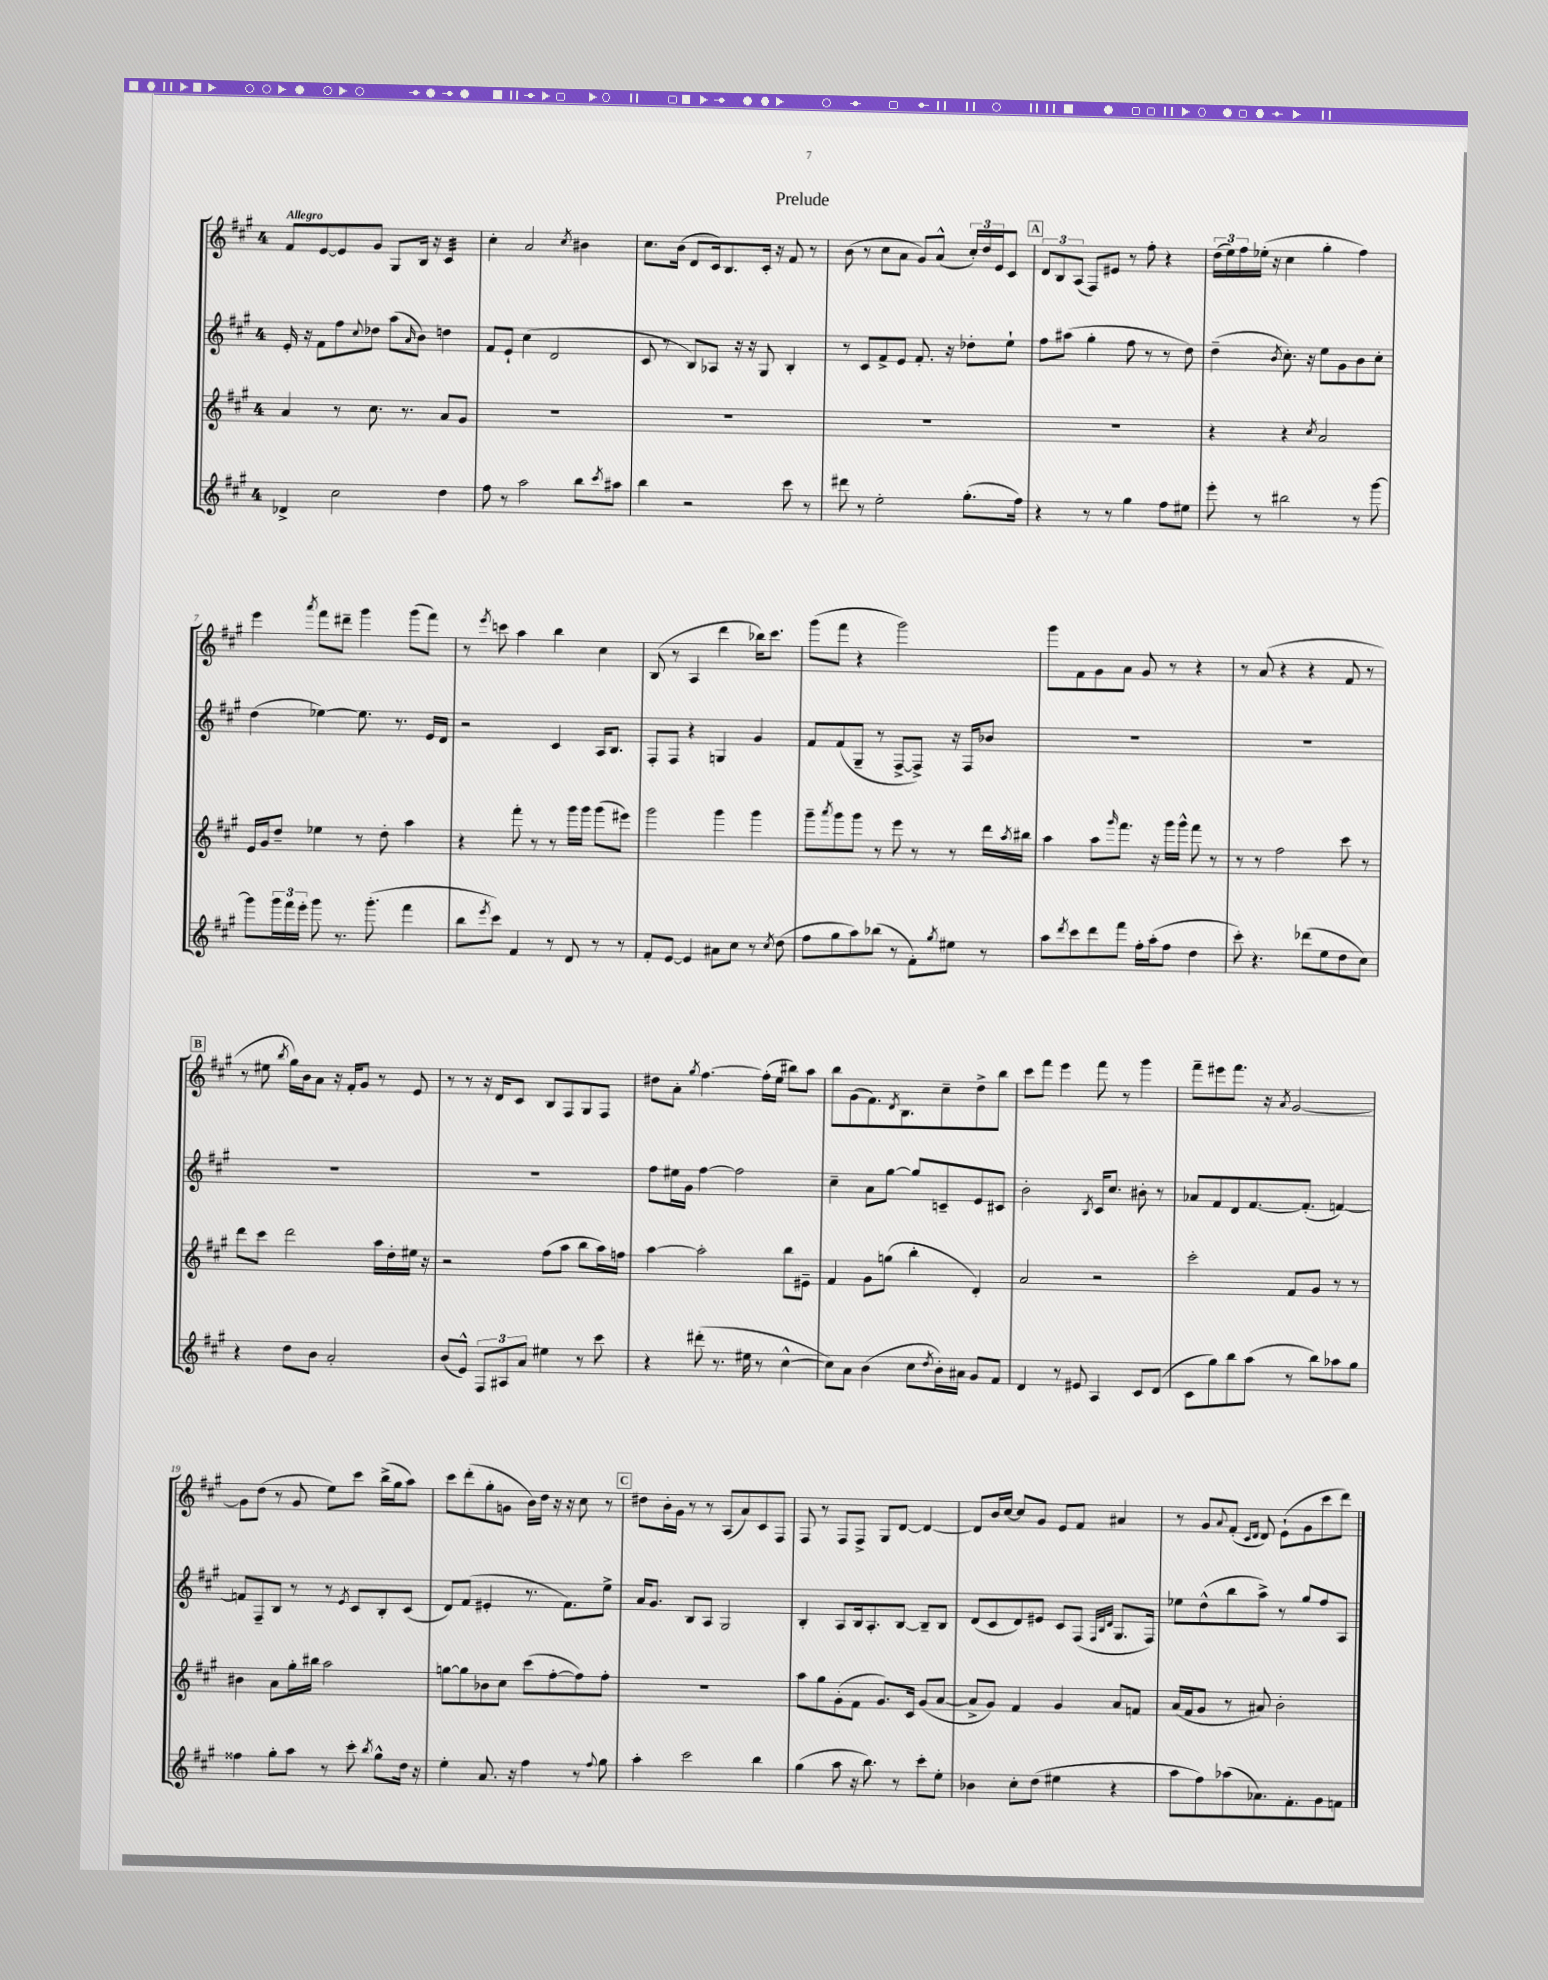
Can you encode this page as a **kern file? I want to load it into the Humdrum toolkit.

**kern	**kern	**kern	**kern
*part4	*part3	*part2	*part1
*staff4	*staff3	*staff2	*staff1
*clefG2	*clefG2	*clefG2	*clefG2
*k[f#c#g#]	*k[f#c#g#]	*k[f#c#g#]	*k[f#c#g#]
*M4/4	*M4/4	*M4/4	*M4/4
=1	=1	=1	=1
!	!	!	!LO:TX:a:B:t=Allegro
4d-X^/	4a/	16e'/	8f#/L
.	.	16r	.
.	.	8f#\L	[8e/
2cc#\	8r	8ff#\	8e/]
.	.	8qqcc#/	.
.	8.cc#\	8dd-X\J	8g#/J
.	.	(8aa\L	8G#/L
.	8.r	.	.
.	.	16qqa/	.
.	.	8b\J)	16B/Jk
.	.	.	16r
*	*	*	*tremolo
4dd\	8a/L	4ddn\	32c#/LLL
.	.	.	32c#/
.	.	.	32c#/
.	.	.	32c#/
.	8g#/J	.	32c#/
.	.	.	32c#/
.	.	.	32c#/
.	.	.	32c#/JJJ
*	*	*	*Xtremolo
=2	=2	=2	=2
8ff#\	1r	8f#/L	4cc#'\
8r	.	8e`/J	.
2aa\	.	(4cc#\	2a/
.	.	2d/	.
.	.	.	8qcc#/
8bb\L	.	.	4b#X\
8qccc#/	.	.	.
8aa#X\J	.	.	.
=3	=3	=3	=3
4bb\	1r	8c#/	8.cc#\L
.	.	8r	.
.	.	.	(16b\Jk
2r	.	8B/L)	8d/L
.	.	8A-X/J	16c#/k)
.	.	.	8.B/
.	.	16r	.
.	.	16r	.
.	.	8G#/	16c#'/Jk
.	.	.	16r
8ccc#\	.	4B'/	8f#/
8r	.	.	8r
=4	=4	=4	=4
8ddd#X\	1r	8r	(8b\
8r	.	8c#/L	8r
2ee'\	.	8f#^/	8cc#\L
.	.	8e/J	8a\J
.	.	8.f#'/	8g#/L)
.	.	.	(8a^^/J
.	.	16r	.
(8.gg#'\L	.	8dd-X'\L	24cc#'/LL)
.	.	.	24dd/
.	.	.	24e/J
.	.	8ee`\J	8c#/J
16ff#\Jk)	.	.	.
!!LO:REH:place=s1:t=A
=5	=5	=5	=5
4r	1r	8ff#\L	12d/L
.	.	.	12B/
.	.	(8aa#X\J	.
.	.	.	(12A/J
8r	.	4gg#'\	8F#/L)
8r	.	.	8e#X/J
4gg#\	.	8ff#\	8r
.	.	8r	8ff#'\
8ff#\L	.	8r	4r
8ee#X\J	.	8dd\)	.
=6	=6	=6	=6
8eee'\	4r	(4dd~\	(24dd\LL
.	.	.	24ee\)
.	.	.	24ff#\
8r	.	.	(16ee-X'\JJ
.	.	.	16r
.	.	8qb/	.
2bb#X\	4r	8.cc#'\)	4cc#\
.	.	16r	.
.	8qcc#/	.	.
.	2a/	8ee\L	4gg#'\
.	.	8g#\	.
8r	.	8b\	4ff#\)
[8ggg#\	.	8cc#'\J	.
!!LO:LB:g=z
=7	=7	=7	=7
8ggg#\L]	16e/LL	(4dd\	4eee\
.	16g#/J	.	.
24ggg#\L	8dd~/J	.	.
24fff#\	.	.	.
24eee'\JJ	.	.	.
.	.	.	8qaaa/
8ggg#\	4ee-X\	[4ee-X\)	8fff#\L
8.r	.	.	8ddd#X~\J
.	8r	8.ee-\]	4ggg#\
(8.ggg#'\	.	.	.
.	8dd'\	.	.
.	.	8.r	.
4fff#\	4aa\	.	(8ggg#\L
.	.	16e/LL	8fff#\J)
.	.	16d/JJ	.
=8	=8	=8	=8
8bb\L	4r	2r	8r
8qeee/	.	.	8qeee/
8ccc#\J)	.	.	8cccn\
4f#/	8fff#'\	.	4aa\
.	8r	.	.
8r	8r	4c#/	4bb\
8d/	16ggg#\LL	.	.
.	16ggg#\JJ	.	.
8r	(8ggg#\L	16A/KL	4cc#\
.	.	8.B/J	.
8r	8eee#X\J)	.	.
=9	=9	=9	=9
8f#'/L	2ggg#\	8F#'/L	(8B/
[8e/J	.	8F#/J	8r
4e/]	.	4r	4A/
8a#X\L	4ggg#\	4Gn/	4ddd\
8cc#\J	.	.	.
8r	4ggg#\	4g#/	16bb-X\KL)
.	.	.	8.ccc#\J
8qcc#/	.	.	.
(8dd\	.	.	.
=10	=10	=10	=10
8ff#\L	8ggg#~\L	8f#/L	(8ggg#\L
.	8qaaa/	.	.
8gg#\	8ggg#\	(8f#/	8fff#\J
8aa\)	8ggg#\J	8G#~/J	4r
(8bb-X\J	8r	8r	.
8r	8eee\	[8F#^/L	2ggg#\)
8f#'\L)	8r	8F#^/J])	.
8qgg#/	.	.	.
8ee#X\J	8r	16r	.
.	.	16F#/KL	.
8r	16ddd\LL	8b-X/J	.
.	8qaa/	.	.
.	16bb#X\JJ	.	.
=11	=11	=11	=11
8aa\L	4aa\	1r	8ggg#\L
8qddd/	.	.	.
8ccc#\	.	.	8f#\
8ddd\	8aa\L	.	8g#\
.	16qqggg#/	.	.
8fff#\J	8.fff#\J	.	8a\J
16ff#'\LL	.	.	8g#/
(16aa'\J	16r	.	.
8ff#\J	16ggg#\LL	.	8r
.	16ggg#^^\JJ	.	.
4dd\	8fff#\	.	4r
.	8r	.	.
=12	=12	=12	=12
8ccc#'\)	8r	1r	8r
4.r	8r	.	(8a/
.	2ff#\	.	4r
(8ddd-X\L	.	.	4r
8ee\	.	.	.
8dd\	8ccc#\	.	8f#/
8cc#\J)	8r	.	8r
!!LO:LB:g=z
!!LO:REH:place=s1:t=B
=13	=13	=13	=13
4r	8ddd\L	1r	8r
.	8ccc#\J	.	8ee#X\
.	.	.	8qbb/
8dd\L	2ddd\	.	16gg#\LL)
.	.	.	16b\J
8b\J	.	.	8a\J
2a'/	.	.	16r
.	.	.	16f#'/KL
.	.	.	8g#/J
.	16aa\LL	.	8r
.	16dd'\	.	.
.	16ee#X\JJ	.	8e/
.	16r	.	.
=14	=14	=14	=14
(8b/L	2r	1r	8r
8e^^/J)	.	.	8r
12F#/L	.	.	16r
.	.	.	16d/KL
12A#X/	.	.	.
.	.	.	8c#/J
12a/J	.	.	.
4ee#X\	(8ff#\L	.	8B/L
.	8aa\J	.	8F#/
8r	8bb\L	.	8G#/
8ccc#\	16aa\L)	.	8F#/J
.	16ffn\JJ	.	.
=15	=15	=15	=15
4r	[4aa\	8ff#\L	8dd#X\L
.	.	16ee#X\L	8a'\J
.	.	16g#\JJ	.
.	.	.	8qgg#/
(8ddd#X'\	2aa'\]	[4ff#\	[4.ff#\
8.r	.	.	.
.	.	2ff#\]	.
16ee#X\	.	.	.
8r	.	.	(16ff#'\LL]
.	.	.	16ee\JJ
[4cc#^^\	8bb\L	.	8bb#X\L)
.	8e#X~\J	.	8aa\J
=16	=16	=16	=16
8cc#\L])	4f#/	4cc#~\	8bb\L
8a\J	.	.	(8g#\
(4b\	8g#\L	8a\L	8.f#\)
.	(8ggn\J	[8gg#\J	.
.	.	.	8qd/
.	.	.	8.B\
8cc#\L	4bb'\	8gg#/L]	.
8qdd/	.	.	.
16b'\L)	.	8cn~/	8cc#~\
16a#X\JJ	.	.	.
8g#/L	4d'/)	8e/	8dd^\
8f#/J	.	8c#X/J	8bb\J
=17	=17	=17	=17
4d/	2a/	2b'\	8ccc#\L
.	.	.	8fff#\J
8r	.	.	4eee\
8e#X/	.	.	.
.	.	8qB/	.
4A/	2r	16c#/KL	8fff#\
.	.	8.cc#/J	.
.	.	.	8r
8c#/L	.	8b#X'\	4ggg#\
(8d/J	.	8r	.
=18	=18	=18	=18
8c#\L	2ccc#'\	8a-X/L	8fff#~\L
8gg#\)	.	8f#/	8eee#X\
8bb\	.	8d/	8.fff#\J
(8aa\J	.	[8.f#/	.
.	.	.	16r
.	.	.	8qa/
8r	8f#/L	.	[2g#/
.	.	(8.f#'/J]	.
8bb\L)	8g#/J	.	.
8aa-X\	8r	[4fn/)	.
8gg#\J	8r	.	.
!!LO:LB:g=z
=19	=19	=19	=19
4ff##X\	4b#X\	8fn/L]	8g#\L]
.	.	8F#~/	(8dd\J
8gg#'\L	8a\L	8B/J	8r
8aa\J	16gg#'\L	8r	8g#/
.	16bb#X\JJ	.	.
8r	2aa\	8r	8ee\L)
.	.	8qe/	.
8ccc#'\	.	8c#/L	8ccc#\J
8qbb/	.	.	.
8gg#^^\L	.	8B'/	(16bb^\LL
.	.	.	16gg#\J
16dd\Jk	.	(8c#/J	8aa\J)
16r	.	.	.
=20	=20	=20	=20
4ee'\	[8ggn\L	8d/L)	8ccc#\L
.	8gg\]	(8f#/J	(8ddd'\
8.a/	8b-X\	4e#X'/	8gg#'\
.	8cc#\J	.	8gn\J
16r	.	.	.
4ff#\	(8ccc#\L	8.r	16b\LL)
.	.	.	16dd\JJ
.	[8ff#'\	.	16r
.	.	8.f#\L)	16r
8r	8ff#\])	.	8cc#\
8qqff#/	.	.	.
8gg#\	8ff#'\J	8ee^\J	8r
!!LO:REH:place=s1:t=C
=21	=21	=21	=21
4aa'\	1r	16a/KL	8dd#X\L
.	.	8.g#/J	.
.	.	.	16b'\L
.	.	.	16g#\JJ
2ccc#\	.	8B/L	8r
.	.	8A/J	8r
.	.	2G#/	(8A/L
.	.	.	8a/)
4bb\	.	.	8c#/
.	.	.	8F#/J
=22	=22	=22	=22
(4gg#\	8aa\L	4B'/	8F#/
.	8gg#\	.	8r
8aa\	(8g#'\	8A/L	8F#/L
16r	8f#\J	16B/k	8F#^/J
8.bb\)	.	8.A'/	.
.	8.g#/L)	.	8G#/L
8r	.	[8B/J	[8d/J
.	16c#/Jk	.	.
8ccc#'\L	(8g#/L	8B~/L]	4d/_
8ee'\J	[8a/J	8B/J	.
=23	=23	=23	=23
4b-X\	8a^/L]	(8d/L	8d/L]
.	8g#/J)	8c#/	16b/L
.	.	.	[16cc#/JJ
8cc#'\L	4f#/	8d/)	8cc#/L]
(8dd\J	.	8e#X/J	8g#/J
4ee#X\	4g#/	8c#/L	8e/L
.	.	(8F#/J	8f#/J
.	.	32qqF#/LLL	.
.	.	32qqB/	.
.	.	32qqd/JJJ	.
4r	8a/L	8.G#/L	4a#X/
.	8fn/J	.	.
.	.	16F#/Jk)	.
=24	=24	=24	=24
8aa\L	(16a/LL	8ee-X\L	8r
.	16f#/J	.	.
8ff#\)	8g#/J	(8dd^^\	8g#/L
.	.	.	8qqa/
(8aa-X\	8r	8bb\	(8f#'/J
.	.	.	16qqc#/LL
.	.	.	16qqd/JJ
8.a-X\)	8a#X/)	8aa^\J)	8d/)
.	2b'\	8r	(8e`\L
8.f#'\	.	.	.
.	.	8gg#/L	8g#\
8g#\	.	8ff#/	8ccc#\
8fn\J	.	8A/J	8ddd\J)
==	==	==	==
*-	*-	*-	*-
